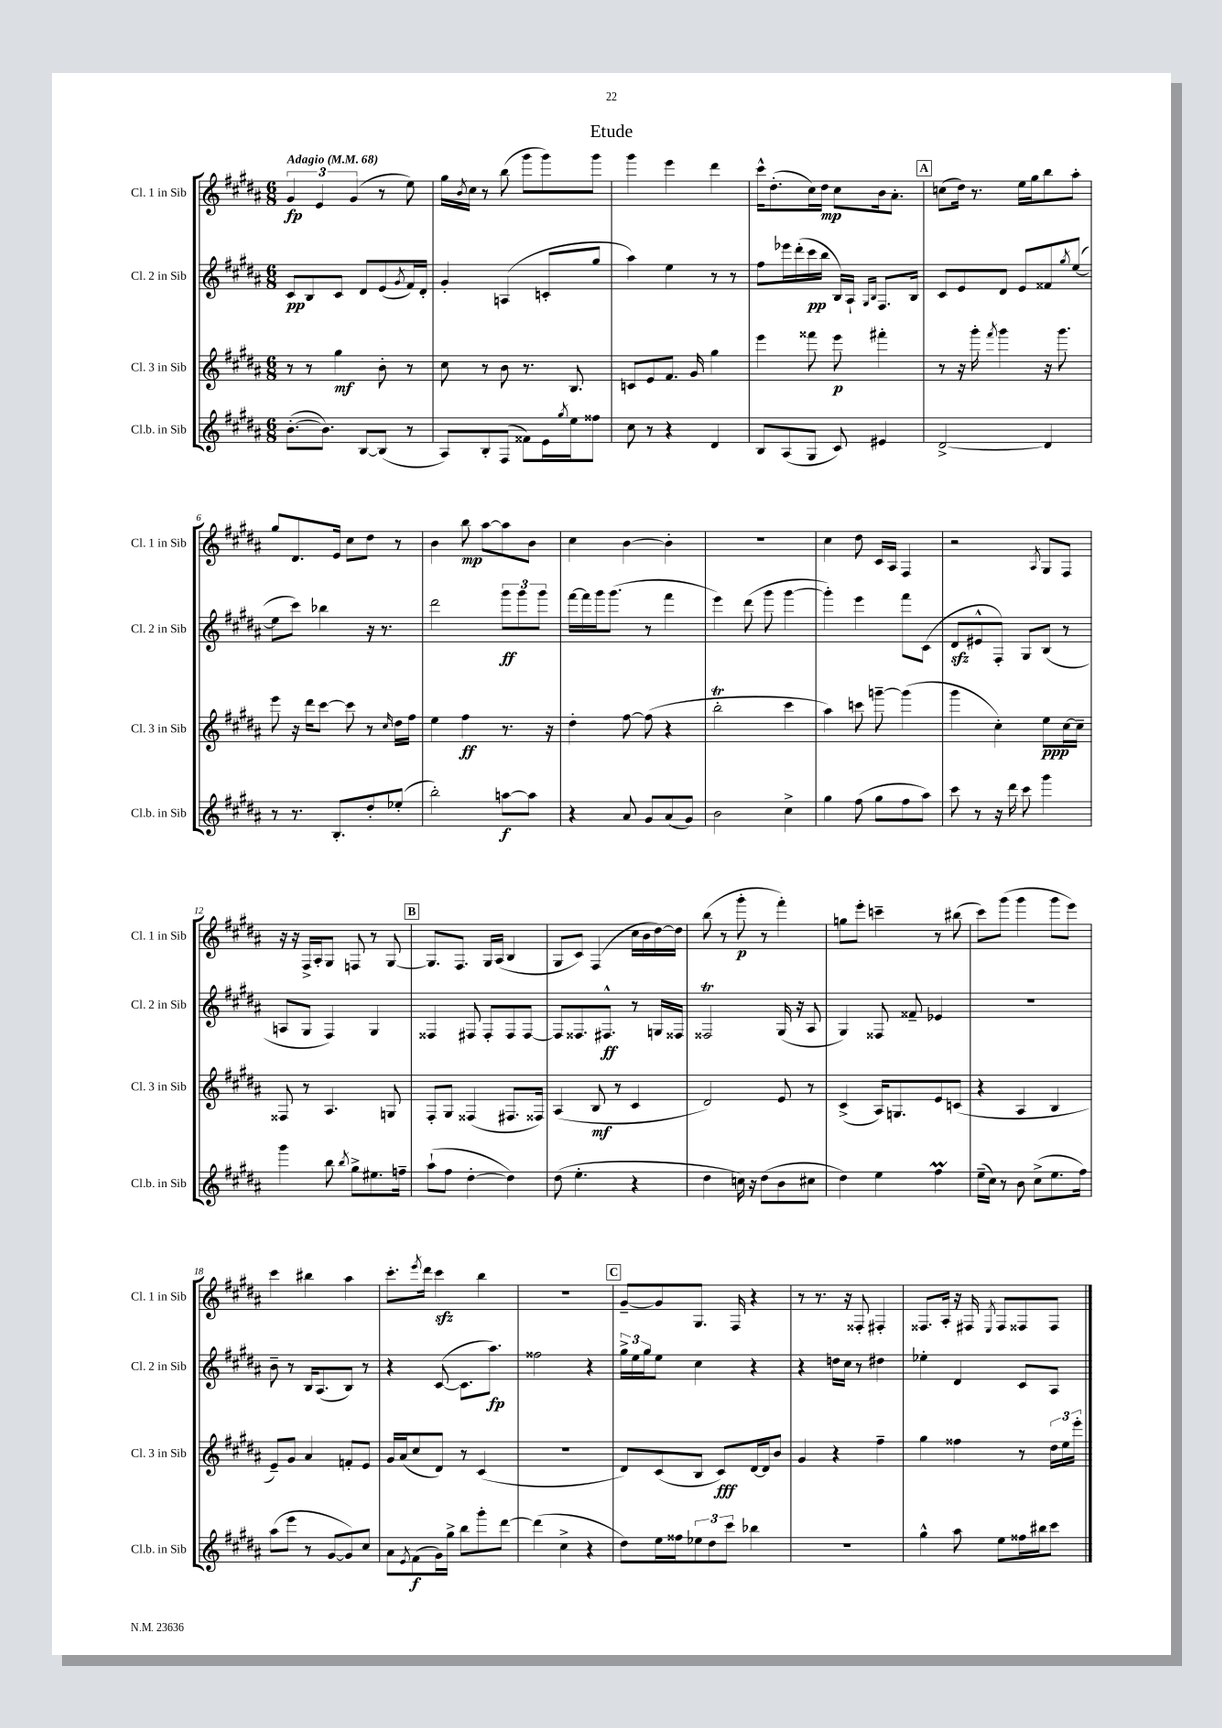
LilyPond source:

\header { title = "Etude" }
<<
\new StaffGroup <<
\new Staff = "s0" \with { instrumentName = "Cl. 1 in Sib" shortInstrumentName = "Cl. 1 in Sib" } {
    \clef treble \key b \major \numericTimeSignature \time 6/8 \tempo "Adagio" 4 = 68
    \tuplet 3/2 { gis'4\fp e'4 gis'4( } r8 e''8) |
    gis''16 \acciaccatura { b'8 } cis''16 r8 b''8( gis'''8 gis'''8) gis'''8 |
    gis'''4 e'''4 dis'''4 |
    cis'''16-^ dis''8.-.( cis''16) dis''16\mp cis''8 b'16 ais'8.-. |
    \mark \markup { \box "A" } c''8( dis''16) r8. e''16 gis''16 b''8 ais''8-. |
    gis''8 dis'8. e'16 cis''8 dis''8 r8 |
    b'4 b''8\mp ais''8~ ais''8 b'8 |
    cis''4 b'4~ b'4-. |
    R2. |
    cis''4 dis''8 cis'16 ais16 fis4 |
    r2 \acciaccatura { ais8 } gis8 fis8 |
    r16 r16 fis16-> ais16-. gis8 f8 r8 gis8~ |
    \mark \markup { \box "B" } gis8. fis8. gis16 ais16( b4 |
    gis8 cis'8) fis4( cis''16 b'16 dis''16~) dis''16 |
    b''8( r8 gis'''8-.\p r8 fis'''4-.) |
    g''8 e'''8-. c'''4-- r8 bis''8( |
    cis'''8) gis'''8( gis'''4 gis'''8 e'''8) |
    cis'''4 bis''4 ais''4 |
    cis'''8.-. \acciaccatura { e'''8 } dis'''16 cis'''4\sfz b''4 |
    R2. |
    \mark \markup { \box "C" } gis'8~-- gis'8 gis8. fis16 r4 |
    r8 r8. r16 fisis8-. fis4-. |
    fisis8. ais16-. r16 fis16 \acciaccatura { e8 } fis8 fisis8 fisis8 \bar "|." |
}
\new Staff = "s1" \with { instrumentName = "Cl. 2 in Sib" shortInstrumentName = "Cl. 2 in Sib" } {
    \clef treble \key b \major \numericTimeSignature \time 6/8
    cis'8\pp b8 cis'8 dis'8 e'8( \acciaccatura { gis'8 } fis'16) dis'16-. |
    gis'4-. a4( c'8-. gis''8 |
    ais''4) e''4 r8 r8 |
    fis''8 ees'''16 dis'''16-.( cis'''16\pp b''16 b16) ais16-! \grace { gis16 b16 } fis8. b16 |
    \mark \markup { \box "A" } cis'8 e'8 dis'8 e'8 fisis'8 \acciaccatura { gis''8 } e''8~( |
    e''8 cis'''8) bes''4 r16 r8. |
    dis'''2 \tuplet 3/2 { gis'''8\ff gis'''8 gis'''8 } |
    fis'''16~ fis'''16 gis'''16 gis'''8.( r8 fis'''4 |
    e'''4) dis'''8( gis'''8 gis'''4~ |
    gis'''4-.) e'''4 fis'''8 cis'8( |
    dis'8\sfz eis'8-^ fis8-.) gis8 b8( r8 |
    a8 gis8 fis4) gis4 |
    \mark \markup { \box "B" } fisis4 fis8 fis8-. fis8 fis8~ |
    fis8 fisis8. fis8.-^\ff r8 g16 fisis16 |
    fisis2\trill gis16( r16 ais8 |
    gis4) fisis8 fisis'8-- ees'4 |
    R2. |
    b'8-- r8 b16 ais8.( b8) r8 |
    r4 cis'8~( cis'8. ais''8.\fp) |
    fisis''2 r4 |
    \mark \markup { \box "C" } \tuplet 3/2 { gis''16-> e''16 gis''16 } e''8 cis''4 r4 |
    r4 d''16 cis''16 r8 dis''4 |
    ees''4-. dis'4 cis'8 ais8 \bar "|." |
}
\new Staff = "s2" \with { instrumentName = "Cl. 3 in Sib" shortInstrumentName = "Cl. 3 in Sib" } {
    \clef treble \key b \major \numericTimeSignature \time 6/8
    r8 r8 gis''4\mf b'8-. r8 |
    cis''8 r8 b'8 r8. b8. |
    c'8 e'8 fis'8. gis'16 gis''4 |
    e'''4 fisis'''8 e'''8\p fis'''4-. |
    \mark \markup { \box "A" } r8 r16 gis'''16-. \acciaccatura { fis'''8 } gis'''4 r16 gis'''8. |
    e'''8 r16 dis'''16 cis'''8~ cis'''8 r8 \grace { cis''16 } dis''16 fis''16 |
    e''4 fis''4\ff r8. r16 |
    dis''4-. fis''8~ fis''8( r4 |
    b''2-.\trill cis'''4 |
    ais''4) c'''8 g'''8~-- g'''4( |
    gis'''4 cis''4-.) e''8\ppp cis''16~ cis''16-- |
    fisis8 r8 ais4. g8 |
    \mark \markup { \box "B" } fis8-. gis8 fisis4( fis8. fisis16) |
    ais4( b8\mf r8 cis'4 |
    dis'2) e'8 r8 |
    cis'4->( ais16) g8. e'8 c'8( |
    r4 ais4 b4 |
    e'8--) gis'8 ais'4 f'8-. e'8 |
    gis'16 ais'16( cis''8 dis'8) r8 cis'4( |
    R2. |
    \mark \markup { \box "C" } dis'8) cis'8( b8 cis'8\fff) dis'16~ dis'16 b'8 |
    gis'4 r4 fis''4-- |
    gis''4 fisis''4 r8 \tuplet 3/2 { dis''16 e''16 e'''16-. } \bar "|." |
}
\new Staff = "s3" \with { instrumentName = "Cl.b. in Sib" shortInstrumentName = "Cl.b. in Sib" } {
    \clef treble \key b \major \numericTimeSignature \time 6/8
    b'8.~-.( b'8.) b8~ b8( r8 |
    ais8) b8-. fis8( fisis'8) e'16 \acciaccatura { gis''8 } e''16 fisis''8 |
    cis''8 r8 r4 dis'4 |
    b8 ais8( gis8 cis'8) eis'4 |
    \mark \markup { \box "A" } dis'2~-> dis'4 |
    r8 r8. b8.-. dis''8-. ees''8-.( |
    b''2-.) a''8~\f a''8 |
    r4 ais'8 gis'8 ais'8( gis'8) |
    b'2 cis''4-> |
    gis''4 fis''8( gis''8 fis''8 ais''8) |
    cis'''8 r8 r16 dis'''16 cis'''8 gis'''4 |
    gis'''4 b''8 \acciaccatura { b''8 } gis''8-> eis''8. f''16-- |
    \mark \markup { \box "B" } ais''8-!( fis''8 dis''4~-. dis''4) |
    dis''8( e''4.-. r4 |
    dis''4 c''16) r16 dis''8( b'8 cis''8 |
    dis''4) e''4 fis''4\prall |
    e''16--( cis''16) r8 b'8 cis''8->( e''8. fis''16) |
    ais''8( e'''8 r8 gis'8~ gis'8) cis''8 |
    ais'8 \acciaccatura { e'8 } fis'8\f( gis'16) gis''16-> b''8 gis'''8-. dis'''8~ |
    dis'''4( cis''4-> r4 |
    \mark \markup { \box "C" } dis''8) e''16 fisis''16 \tuplet 3/2 { ees''8 dis''8 cis'''8 } bes''4 |
    R2. |
    gis''4-^ ais''8 e''8 fisis''16 bis''16 cis'''8 \bar "|." |
}
>>
>>
